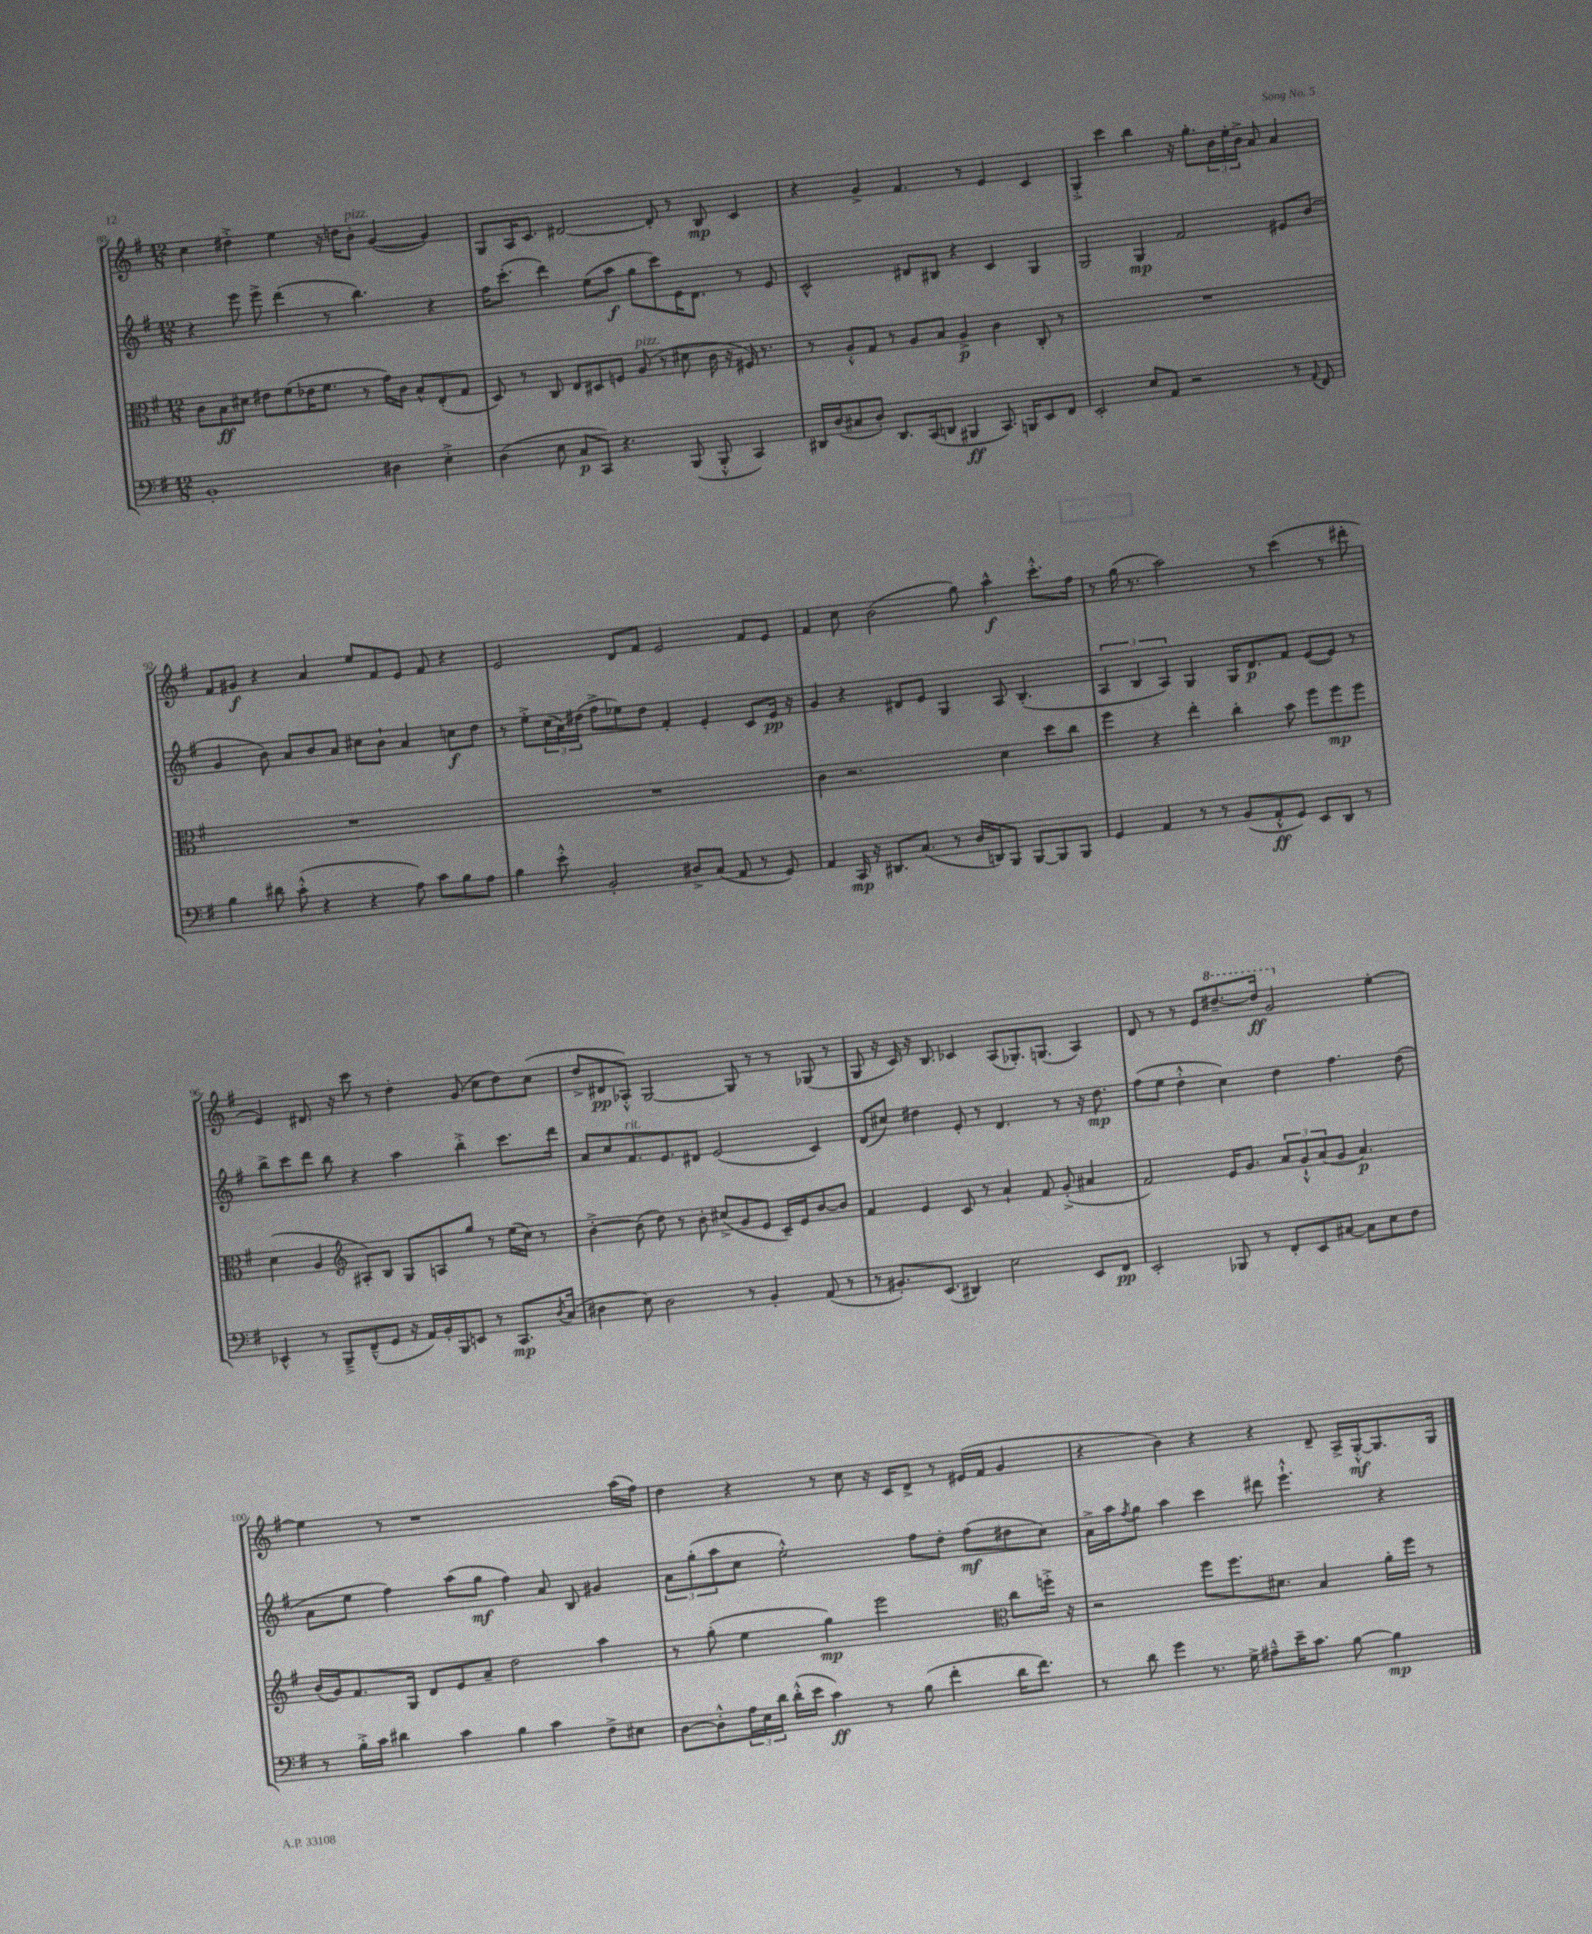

**kern	**kern	**kern	**kern
*staff4	*staff3	*staff2	*staff1
*clefF4	*clefC3	*clefG2	*clefG2
*k[f#]	*k[f#]	*k[f#]	*k[f#]
*M12/8	*M12/8	*M12/8	*M12/8
1BB'	8c	4r	4cc
.	8B	.	.
.	8d#	8eee	4dd#'^
.	8e#	8eee^	.
.	(8f#	(4ddd	4ee
.	16e-	.	.
.	8.f#	.	.
.	.	8r	16r
.	.	.	16dd
.	8r	4.bb)	8b'
4D#	16g)	.	([4g
.	16c	.	.
.	8B^^	.	.
4E'^	(8E'	4r	4g])
.	8G	.	.
=	=	=	=
(4D	8D)	16ff#	8G
.	.	(8.ccc'	.
.	8r	.	16A
.	.	.	8.c
8E	8C	4ddd)	.
8C	8E	.	[2d#
8CC)	8D#	(8ee	.
4.r	8F	8aa	.
.	(8A	8gg	.
.	8r	8ccc)	8d#']
(8BBB	8d#	16e	8r
.	.	8.d	.
8BBB'^^	16c	.	8B
.	16r	.	.
4CC)	16F#)	8r	4c
.	8.r	.	.
.	.	8e	.
=	=	=	=
16DD#	8r	2c^^	4r
(16D	.	.	.
8C#	8A'^^	.	.
8D')	8G	.	4g^
8.DD#	8r	.	.
.	8A	8d#	4.f#
(16CC	.	.	.
8DD	8B	8B#	.
4BBB#	4A^	4r	.
.	.	.	8r
8.CC)	4c	4c	4e
16BBB	.	.	.
8EE	8C'	4G	4c
8FF#	8r	.	.
=	=	=	=
2EE'	1.r	2G	4G'^
.	.	.	4ccc
8E	.	4G	4bb
8AA	.	.	.
2r	.	2f#	16r
.	.	.	8.gg'
.	.	.	24b
.	.	.	24ee'
.	.	.	24b^
.	.	.	8a
8r	.	8e#	4a
8qqAA	.	.	.
8FF#	.	(8b	.
=	=	=	=
4B	1.r	4g	8f#
.	.	.	8g#
8d#	.	8b)	4r
(8c'^^	.	8a	.
4r	.	8b	4a
.	.	8a	.
4r	.	8cc#	8ee
.	.	8b`	8f#
8A)	.	4a	8e
8c	.	.	8f#
8B	.	8cc	4r
8A	.	8dd	.
=	=	=	=
4B	1.r	8r	2e
.	.	8ee'^	.
8e'^^	.	(24cc	.
.	.	24a)	.
.	.	(24dd#	.
2BB'	.	8ff#^	.
.	.	8ee-)	8d
.	.	8dd#	8f#
.	.	4f#'	2e
8D#^	.	.	.
(8C	.	4e'	.
8AA	.	.	.
8r	.	8c	8f#
8GG)	.	16e	8e
.	.	16r	.
=	=	=	=
4AA	4c	4g	4f#
16CC	2.r	4r	8cc
16r	.	.	.
8.DD#	.	.	(2b
.	.	8d#	.
(8.C	.	.	.
.	.	8e	.
8r	.	4G	.
16D	.	.	8gg)
16DD)	.	.	.
8BBB	4d	8A	4aa^^
[8BBB	.	(4.B'	.
8BBB]	8dd	.	8.ccc'^^
8BBB	8cc	.	.
.	.	.	16ff#
=	=	=	=
4GG	4ff#	6A	8r
.	.	.	(16gg
.	.	6B	.
.	.	.	8.r
4AA	4r	.	.
.	.	6A)	.
.	.	.	2aa)
8r	4ee'	4G	.
8r	.	.	.
(8BB	4cc'	16G	.
.	.	8.d	.
8AA'^^	.	.	8r
8GG)	8b	8f#	(4ccc
8EE	8ff#	([8e	.
8DD	8ff#	8e])	8r
8r	8ff#	8r	8ddd#'
=	=	=	=
4EE-^^	(4d	8bb^	4e)
.	.	8ccc	.
8r	4A	8ddd	8.d#
8BBB~^	.	8bb	.
.	.	.	16r
*	*clefG2	*	*
(8FF#~^^	8A#')	4r	8ccc
8GG	8B	.	8r
16r	8G	4aa	4dd'
16AA)	.	.	.
16BB'	8A	.	.
16BBB	.	.	.
8EE	8gg	4bb'^	(8g
8r	8r	.	8cc
8.CC	(16ee	8.ccc	8dd)
.	16cc)	.	.
.	8r	.	(8cc
8qD	.	.	.
(16C	.	16ddd	.
=	=	=	=
4D#	[4b'^	8a	8dd^
.	.	8cc	8d#
8E)	(8b]	8.f#	8A-'^^)
2D#	8dd)	.	[2G
.	.	8.e	.
.	8r	.	.
.	8b'	8d#	.
.	(8cc#^	(2e	.
8r	8g	.	8G]
4BB'	8e	.	8r
.	16c~)	.	8r
.	16e	.	.
(8AA	[8b	4c)	(8G-
8r	8b]	.	8r
=	=	=	=
8r	4f#	(8d	8G
8.BB#')	.	8cc#)	16r
.	.	.	16c)
.	4e	4dd#	16r
(8.EE	.	.	8.B
4DD#)	8c	8e'	4c-
.	8r	8r	.
2E	4a`	4.d	(8A
.	.	.	8.G-')
.	8f#	.	.
.	.	.	(8.G
.	(8g'^	8r	.
8EE	4a#	16r	4A)
.	.	8.dd#	.
8FF#	.	.	.
=	=	=	=
2EE'	2f#)	(8ff#	8d
.	.	8ee	8r
.	.	4dd'^^	8r
.	.	.	8e
8BBB-	16e	4cc)	[8.ddd#~
.	8.g	.	.
8r	.	.	.
.	.	.	16ddd#]
8FF#'	12a	4dd	2gg
.	12g`^^	.	.
8EE	.	.	.
.	(12a	.	.
[8C#	8g	4.ff#	.
8C#]	4.a)	.	.
8E	.	.	[4ee'
8F#	.	(8dd	.
=	=	=	=
8r	(16b	8a	4ee]
.	16g)	.	.
16B'^	8.f#	8ee	.
16c	.	.	.
4d#	.	4ff#)	8r
.	16G	.	.
.	8d	.	1r
4c	8e	(8aa	.
.	8a~	8gg	.
4B	2dd	4ff#)	.
4c	.	8a	.
.	.	8B	.
8F#^	4aa	4g#	.
8E#	.	.	(16aa
.	.	.	16ff#)
=	=	=	=
[8D	8r	12a	4dd
.	.	(12gg'	.
8D'^^]	(8gg'	.	.
.	.	12aa	.
24A	4ee	8cc	4r
24E	.	.	.
24d	.	.	.
(16d'^^	.	2ee'^^)	.
16e	.	.	.
4c)	4gg)	.	8r
.	.	.	8cc
8r	2eee	.	16r
.	.	.	16c
(8B	.	8ff#	8d^
4f#'	.	8dd'	8r
.	.	(8ff#	(16e#
.	.	.	16f#
*	*clefC3	*	*
16d	8cc	8dd#	4g
8.f#)	.	.	.
.	16ff'^	8cc)	.
.	16r	.	.
=	=	=	=
8r	2r	16a^	4r
.	.	16aa	.
.	.	8qff#	.
8d	.	8gg	.
4g	.	4aa	4b)
8.r	8ff#	4ccc	4r
.	8.ff#	.	.
16G^	.	.	.
8A#~^^	.	8ddd#	4r
.	8.d#	.	.
16e~	.	4.eee`^^	.
8.c	.	.	.
.	4B	.	8d~
[8B	.	.	16A^
.	.	.	[16G'^^
4B]	16a'	4r	8.G]
.	16ff#	.	.
.	8r	.	.
.	.	.	16G
==	==	==	==
*-	*-	*-	*-
